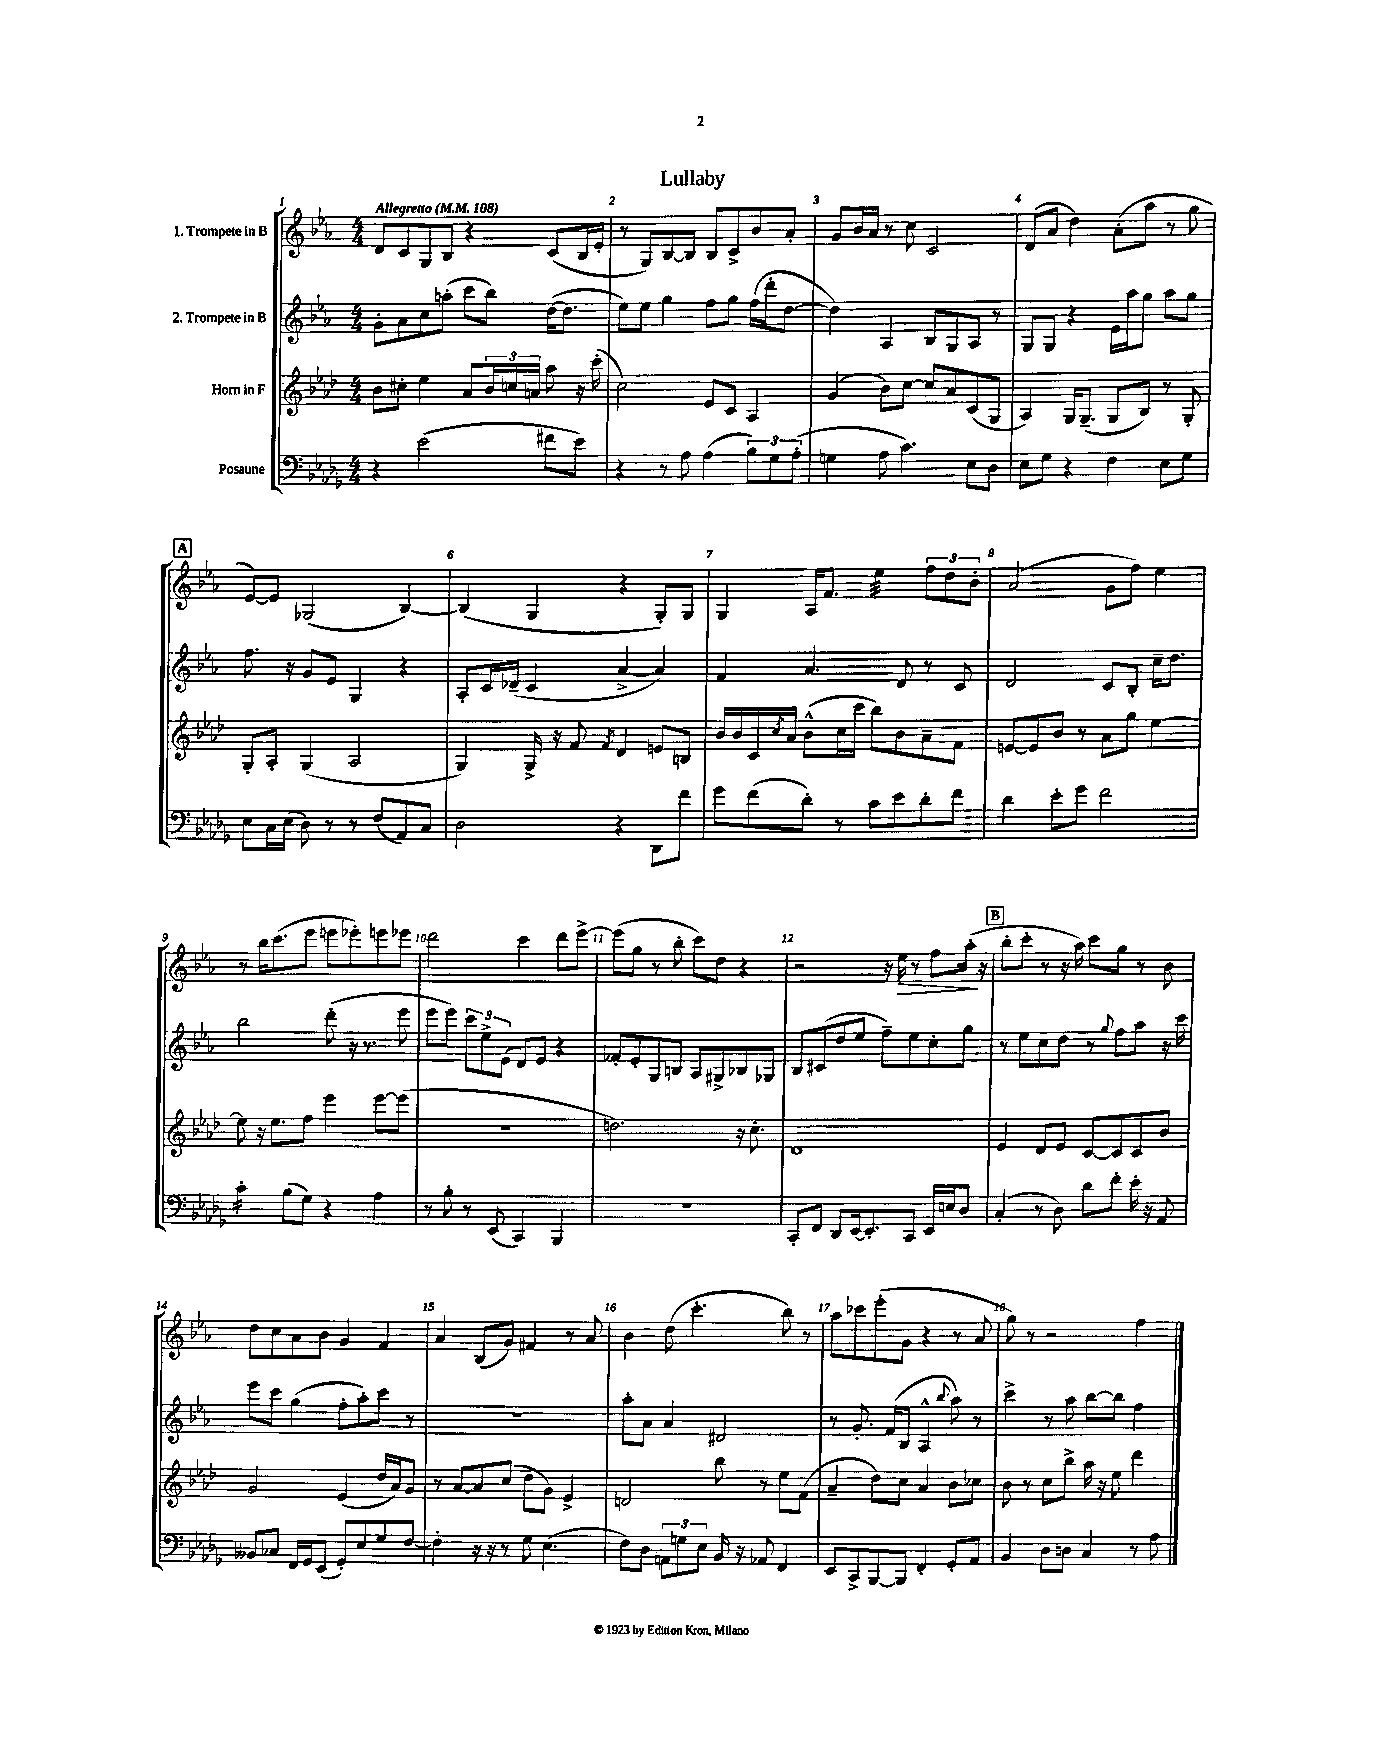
\header { title = "Lullaby" }
<<
\new StaffGroup <<
\new Staff = "s0" \with { instrumentName = "1. Trompete in B" } {
    \clef treble \key ees \major \numericTimeSignature \time 4/4 \tempo "Allegretto" 4 = 108
    d'8 c'8 g8 bes8 r4 c'8( bes16 ees'16-. |
    r8 g8) bes8~ bes8 bes8 c'8-> bes'8 aes'8-. |
    g'8 bes'16 aes'16 r8 c''8 c'2 |
    d'8( aes'8 d''4) aes'8-.( aes''8 r8 g''8 |
    \mark \markup { \box "A" } ees'8~) ees'8 ges2( bes4~) |
    bes4( g4 r4 g8-.) g8 |
    g4 aes16 f'8. ees''4:32 \tuplet 3/2 { f''8 d''8 bes'8-. } |
    aes'2( g'8 f''8) ees''4 |
    r8 bes''16 c'''8.( ees'''8 e'''8 ees'''8-.) e'''8 ees'''8 |
    d'''2 c'''4 d'''8 ees'''8~-> |
    ees'''8( g''8 r8 bes''8-. c'''8) d''8 r4 |
    r2 r16 ees''16\> r8 f''8 aes''16-.\!( r16 |
    \mark \markup { \box "B" } bes''8-. c'''8-. r8 r16 aes''16) c'''8 g''8 r8 bes'8 |
    d''8 c''8 aes'8 bes'8 g'4 f'4 |
    aes'4 bes8( g'8) fis'4 r8 aes'8 |
    bes'4 d''8( c'''4.-. bes''8) r8 |
    aes''8 ces'''8 ees'''8-.( g'8 r4 r8 aes'8 |
    g''8) r8 r2 f''4 \bar "|." |
}
\new Staff = "s1" \with { instrumentName = "2. Trompete in B" } {
    \clef treble \key ees \major \numericTimeSignature \time 4/4
    g'8-. aes'8 c''8 a''8-.( c'''8 bes''8) d''16~( d''8. |
    ees''8) ees''8 g''4 f''8 g''8 f''16( d'''16-. d''8~ |
    d''4) aes4 bes8 g8 aes8 r8 |
    g8 g8 r4 ees'16 aes''16 g''8 aes''8 g''8 |
    \mark \markup { \box "A" } f''8. r16 g'8 ees'8 g4 r4 |
    aes8-. c'16 des'16--( c'4 aes'4~-> aes'4) |
    f'4 aes'4. d'8 r8 c'8 |
    d'2 c'8 bes8-. c''16-- d''8. |
    bes''2 d'''8-.( r16 r8. ees'''8 |
    ees'''8 ees'''8) \tuplet 3/2 { c'''8 ees''8-> ees'8( } d'8) ees'8 r4 |
    fes'8-. ees'8-. g8 b8 aes8 gis8-> bes8 ges8 |
    bes8 cis'8( d''8 ees''8 f''8--) ees''8 c''8-. g''8 |
    \mark \markup { \box "B" } r8 ees''8 c''8 d''8 r8 \appoggiatura { g''8 } f''8 aes''8 r16 c'''16 |
    ees'''8 c'''8 g''4( f''8-. aes''8-.) c'''8 r8 |
    R1 |
    aes''8-. aes'8 aes'4 dis'2 |
    r8 g'8.-. f'16( bes8 aes4-^ \appoggiatura { bes''8 } aes''8) r8 |
    c'''4-> r8 aes''8 bes''8~ bes''8 f''4 \bar "|." |
}
\new Staff = "s2" \with { instrumentName = "Horn in F" } {
    \clef treble \key aes \major \numericTimeSignature \time 4/4
    bes'8 cis''8-. ees''4 aes'8 \tuplet 3/2 { bes'16 c''16 a'16 } aes''8 r16 c'''16-.( |
    c''2) ees'8 c'8 aes4 |
    g'4( bes'8) c''8~ c''8 aes'8 c'8( g8 |
    aes4) g16 g8.--( g8 bes8) r8 g8-. |
    \mark \markup { \box "A" } g8-. aes8-. g4( aes2 |
    g4) g16-> r16 f'8 \acciaccatura { f'8 } des'4 e'8 b8 |
    bes'16 bes'16 c'16 \acciaccatura { c''8 } aes'16 bes'8-^( c''16 c'''16 bes''8) bes'8 aes'8-- f'8 |
    e'8~ e'8 bes'8 r8 aes'8 g''8 ees''4~ |
    ees''8 r16 ees''8. f''8 ees'''4 ees'''8~ ees'''8( |
    R1 |
    d''2.) r16 c''8.-. |
    des'1 |
    \mark \markup { \box "B" } ees'4 des'8 ees'8 c'8~ c'8 c'8 bes'8 |
    g'2 ees'4( des''16 aes'16) g'8 |
    r8 aes'8~ aes'8 c''8( des''8 g'8) ees'4-> |
    d'2 bes''8 r8 ees''8 f'8( |
    aes'4-- des''8) c''8 aes'4 bes'8 ces''8 |
    bes'8 r8 c''8 bes''8-> aes''16 r16 ees''8 des'''4 \bar "|." |
}
\new Staff = "s3" \with { instrumentName = "Posaune" } {
    \clef bass \key des \major \numericTimeSignature \time 4/4
    r4 ees'2( fis'8 ees'8) |
    r4 r8 aes8 aes4( \tuplet 3/2 { bes8) ges8 aes8-.( } |
    g4 aes8 c'4.) ees8 des8 |
    ees8 ges8 r4 f4 ees8 ges8 |
    \mark \markup { \box "A" } ees8 c16 ees16( des8) r8 r8 f8( aes,8) c8 |
    des2 r4 des,8 f'8 |
    ges'8 f'8( des'8-.) r8 c'8 ees'8 des'8-. f'8 |
    des'4 ees'8-. ges'8 f'2 |
    c'4:16-. bes8( ges8) r4 aes4 |
    r8 bes8-. r8 ees,8( c,4) bes,,4 |
    r1 |
    c,8-. f,8 des,8 ees,16~ ees,8.-. c,8 ees,16 e16 des8 |
    \mark \markup { \box "B" } c4-.( r8 des8) des'8 f'8-. ees'16-. r16 aes,8 |
    beses,8 ces8 f,16 ges,16 ees,8( ges,8-.) ees8 ges8 f8~ |
    f4-. r16 r16 r8 ges8 ees4.( |
    f8) des8 \tuplet 3/2 { a,8 g8 ees8 } bes,16 r16 aes,8 f,4 |
    ees,8 c,8-> bes,,8~ bes,,8 f,4-. ges,8-. aes,8 |
    bes,4 des8 d8 c4 r8 aes8 \bar "|." |
}
>>
>>
\layout { \context { \Score \override BarNumber.break-visibility = ##(#f #t #t) barNumberVisibility = #all-bar-numbers-visible } }
